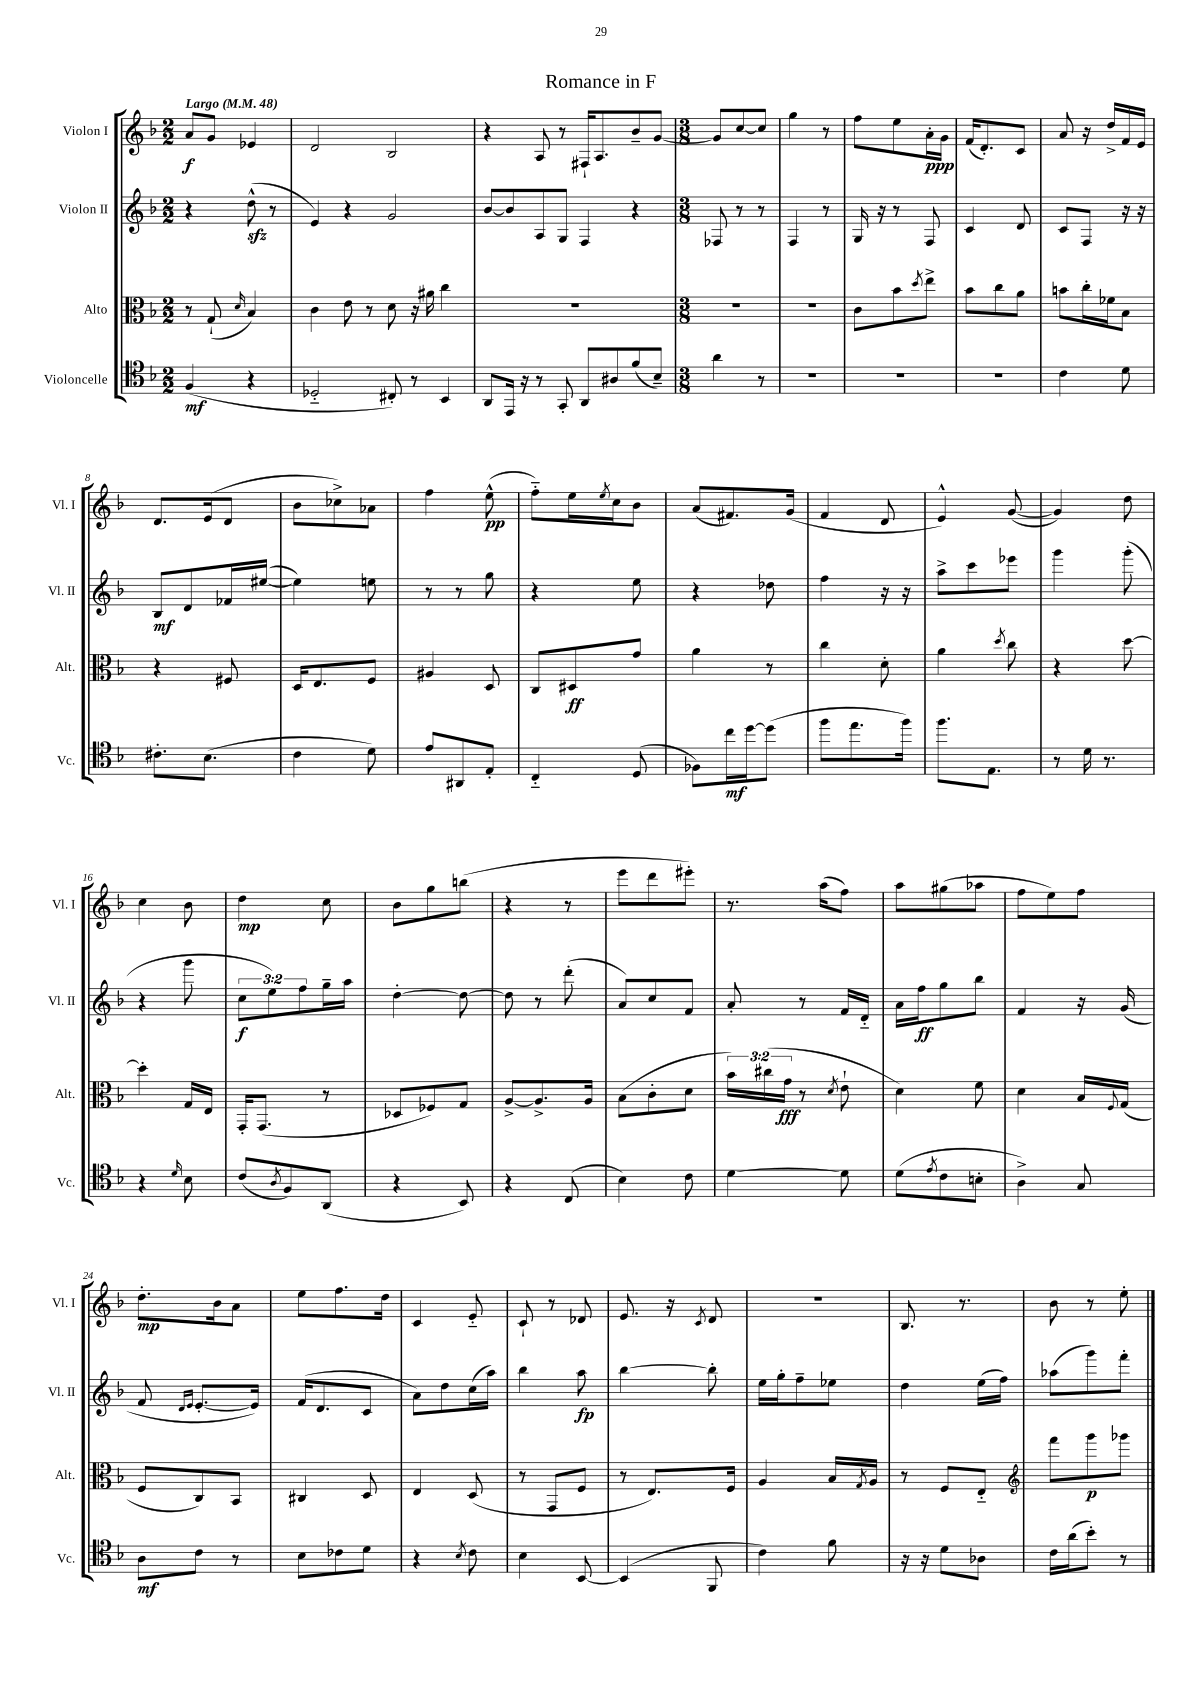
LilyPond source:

\header { title = "Romance in F" }
<<
\new StaffGroup <<
\new Staff = "s0" \with { instrumentName = "Violon I" shortInstrumentName = "Vl. I" } {
    \clef treble \key f \major \numericTimeSignature \time 2/2 \partial 2 \tempo "Largo" 4 = 48
    a'8\f g'8 ees'4 |
    d'2 bes2 |
    r4 a8 r8 fis16-! a8. bes'8-- g'8~ |
    \numericTimeSignature \time 3/8 g'8 c''8~ c''8 |
    g''4 r8 |
    f''8 e''8 a'16-.\ppp g'16 |
    f'16( d'8.-.) c'8 |
    a'8 r16 d''16-> f'16 e'16 |
    d'8. e'16( d'8 |
    bes'8 ces''8->) aes'8 |
    f''4 e''8-^\pp( |
    f''8-_) e''16 \acciaccatura { e''8 } c''16 bes'8 |
    a'8( fis'8.) g'16( |
    f'4 d'8 |
    e'4-^) g'8~( |
    g'4) d''8 |
    c''4 bes'8 |
    d''4\mp c''8 |
    bes'8 g''8 b''8( |
    r4 r8 |
    e'''8 d'''8 eis'''8-.) |
    r8. a''16( f''8) |
    a''8 gis''8( aes''8 |
    f''8 e''8) f''8 |
    d''8.-.\mp bes'16 a'8 |
    e''8 f''8. d''16 |
    c'4 e'8-_ |
    c'8-! r8 des'8 |
    e'8. r16 \acciaccatura { c'8 } d'8 |
    r4. |
    bes8. r8. |
    bes'8 r8 e''8-. \bar "|." |
}
\new Staff = "s1" \with { instrumentName = "Violon II" shortInstrumentName = "Vl. II" } {
    \clef treble \key f \major \numericTimeSignature \time 2/2 \override Staff.TupletNumber.text = #tuplet-number::calc-fraction-text \partial 2
    r4 d''8-^\sfz( r8 |
    e'4) r4 g'2 |
    bes'8~ bes'8 a8 g8 f4 r4 |
    \numericTimeSignature \time 3/8 fes8 r8 r8 |
    f4 r8 |
    g16 r16 r8 f8 |
    c'4 d'8 |
    c'8 f8 r16 r16 |
    bes8\mf d'8 fes'16 eis''16~( |
    eis''4) e''8 |
    r8 r8 g''8 |
    r4 e''8 |
    r4 des''8 |
    f''4 r16 r16 |
    a''8-> c'''8 ees'''8 |
    g'''4 g'''8-.( |
    r4 g'''8 |
    \tuplet 3/2 { c''8\f e''8) f''8 } g''16-- a''16 |
    d''4~-. d''8~ |
    d''8 r8 d'''8-.( |
    a'8) c''8 f'8 |
    a'8-. r8 f'16 d'16-_ |
    a'16 f''16\ff g''8 bes''8 |
    f'4 r16 g'16( |
    f'8 \grace { d'16 e'16 } e'8.~-. e'16) |
    f'16( d'8. c'8 |
    a'8) d''8 c''16( a''16) |
    bes''4 a''8\fp |
    bes''4~ bes''8-. |
    e''16 g''16-. f''8-- ees''8 |
    d''4 e''16( f''16) |
    aes''8( g'''8) f'''8-. \bar "|." |
}
\new Staff = "s2" \with { instrumentName = "Alto" shortInstrumentName = "Alt." } {
    \clef alto \key f \major \numericTimeSignature \time 2/2 \override Staff.TupletNumber.text = #tuplet-number::calc-fraction-text \partial 2
    r8 g8-!( \grace { d'16 } bes4) |
    c'4 e'8 r8 d'8 r16 ais'16 c''4 |
    R1 |
    \numericTimeSignature \time 3/8 R4. |
    R4. |
    c'8 bes'8 \acciaccatura { d''8 } e''8-> |
    bes'8 c''8 a'8 |
    b'8 c''16-. fes'16 bes8 |
    r4 fis8 |
    d16 e8. f8 |
    ais4 d8 |
    c8 dis8\ff g'8 |
    a'4 r8 |
    c''4 d'8-. |
    a'4 \acciaccatura { d''8 } c''8 |
    r4 d''8~ |
    d''4-. g16 e16 |
    g,16-. g,8.( r8 |
    des8 fes8) g8 |
    a8~-> a8.-> a16 |
    bes8( c'8-. d'8 |
    \tuplet 3/2 { bes'16) cis''16( g'16\fff } r8 \acciaccatura { d'8 } e'8-! |
    d'4) f'8 |
    d'4 bes16 \appoggiatura { f8 } g16( |
    f8 c8) bes,8 |
    cis4 d8 |
    e4 d8( |
    r8 g,8 f8 |
    r8 e8.) f16 |
    a4 bes16 \acciaccatura { g8 } a16 |
    r8 f8 e8-_ |
    \clef treble f'''8 g'''8\p ges'''8 \bar "|." |
}
\new Staff = "s3" \with { instrumentName = "Violoncelle" shortInstrumentName = "Vc." } {
    \clef tenor \key f \major \numericTimeSignature \time 2/2 \partial 2
    f4\mf( r4 |
    des2-_ cis8-.) r8 bes,4 |
    a,8 e,16 r16 r8 g,8-. a,8 ais8 f'8( bes8--) |
    \numericTimeSignature \time 3/8 a'4 r8 |
    R4. |
    R4. |
    R4. |
    c'4 d'8 |
    cis'8.-. bes8.( |
    c'4 d'8) |
    e'8 ais,8 e8-. |
    c4-_ d8( |
    fes8) c''16\mf d''16~ d''8( |
    f''8 e''8. f''16) |
    f''8. e8. |
    r8 d'16 r8. |
    r4 \grace { d'16 } bes8 |
    c'8( \acciaccatura { a8 } f8) a,8( |
    r4 bes,8) |
    r4 c8( |
    bes4) c'8 |
    d'4~ d'8 |
    d'8( \acciaccatura { e'8 } c'8 b8-. |
    a4->) g8 |
    a8\mf c'8 r8 |
    bes8 ces'8 d'8 |
    r4 \acciaccatura { bes8 } c'8 |
    bes4 bes,8~ |
    bes,4( f,8 |
    c'4) f'8 |
    r16 r16 d'8 aes8 |
    c'16 a'16( bes'8-.) r8 \bar "|." |
}
>>
>>
